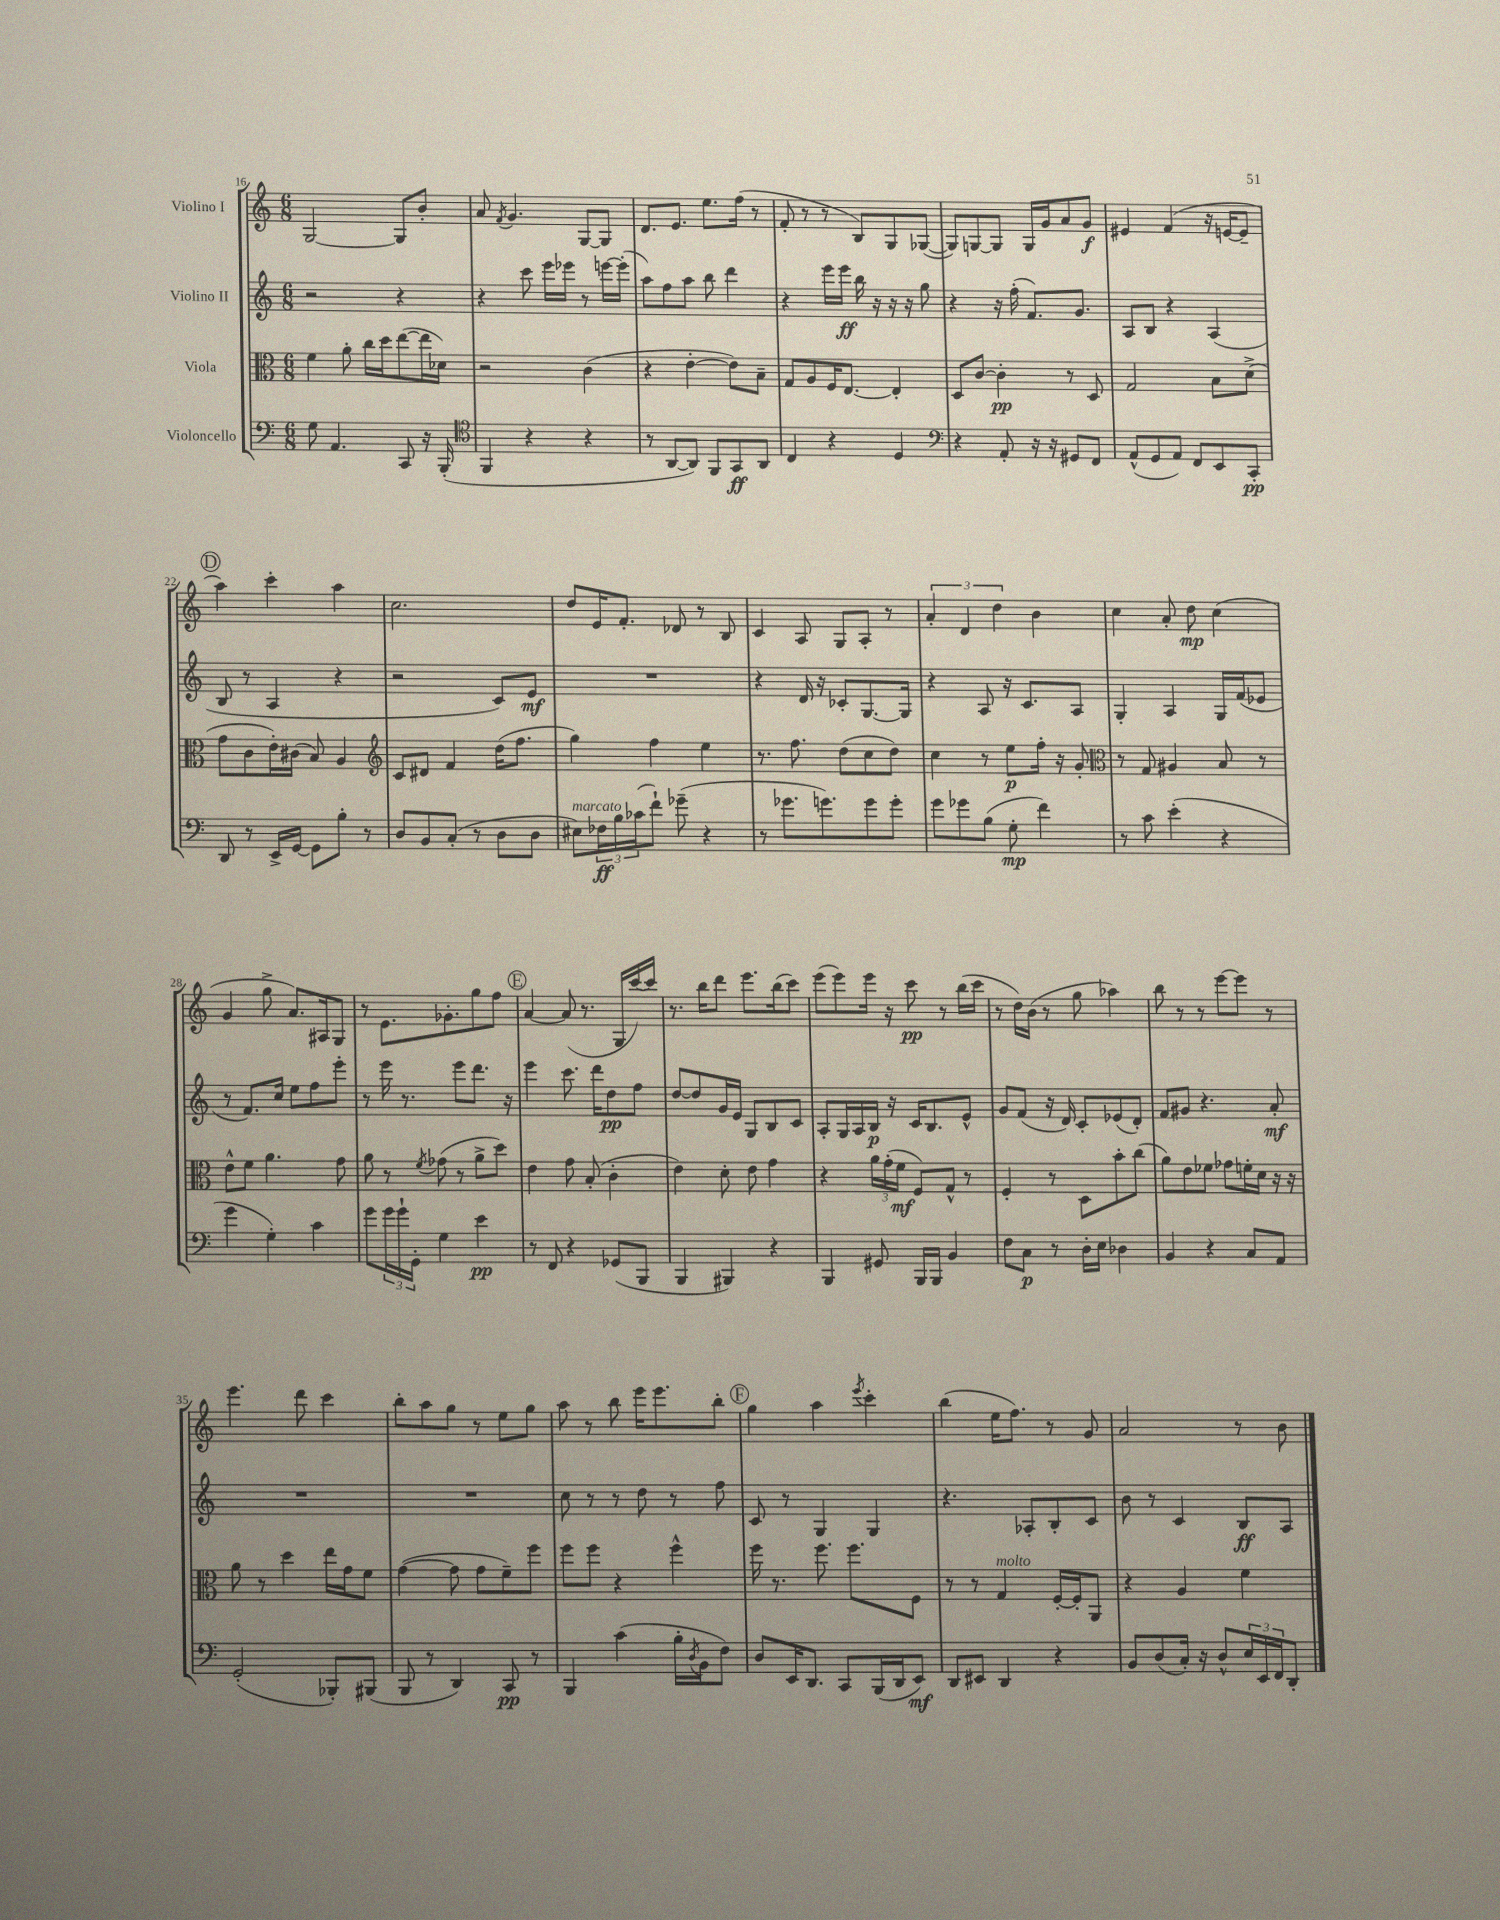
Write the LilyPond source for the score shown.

<<
\new StaffGroup <<
\new Staff = "s0" \with { instrumentName = "Violino I" } {
    \clef treble \key c \major \numericTimeSignature \time 6/8
    g2~ g8 b'8-. |
    a'8 \acciaccatura { f'8 } g'4. g8~ g8 |
    d'8. e'8. e''8. f''16( r8 |
    f'8-. r8 r8 b8) g8 ges8~( |
    ges8) g8~ g8 g16 g'16 a'8 g'8\f |
    eis'4 f'4( r16 e'16~ e'8-- |
    \mark \markup { \circle "D" } a''4) c'''4-. a''4 |
    c''2. |
    d''8 e'16 f'8.-. des'8 r8 b8 |
    c'4 a8 g8 a8-. r8 |
    \tuplet 3/2 { a'4-. d'4 d''4 } b'4 |
    c''4 a'8-. d''8\mp c''4( |
    g'4 g''8-> a'8.) ais16 g8 |
    r8 e'8. ges'8.-. g''8 f''8 |
    \mark \markup { \circle "E" } a'4~ a'8( r8. g16 c'''16~) c'''16 |
    r8. b''16 d'''8 e'''8. b''16( c'''8) |
    e'''8( e'''8) e'''16 r16 c'''8\pp r8 b''16( c'''16 |
    r8 d''16) b'16( r8 g''8 aes''4) |
    b''8 r8 r8 e'''8~ e'''8 r8 |
    e'''4. d'''8 c'''4 |
    b''8-. a''8 g''8 r8 e''8 g''8 |
    a''8 r8 b''8 e'''16 e'''8. b''8-. |
    \mark \markup { \circle "F" } g''4 a''4 \acciaccatura { e'''8 } c'''4-. |
    b''4( e''16 f''8.) r8 g'8 |
    a'2 r8 b'8 \bar "|." |
}
\new Staff = "s1" \with { instrumentName = "Violino II" } {
    \clef treble \key c \major \numericTimeSignature \time 6/8
    r2 r4 |
    r4 c'''8 e'''16 ees'''16 r8 e'''16~ e'''16-.( |
    a''8) f''8 a''8 b''8 d'''4 |
    r4 e'''16 e'''16\ff b''16 r16 r16 r16 g''8 |
    r4 r16 f''16-.( f'8.) g'8. |
    a8 b8 r4 a4( |
    \mark \markup { \circle "D" } b8 r8 a4 r4 |
    r2 c'8) e'8\mf |
    R2. |
    r4 d'16 r16 ces'8-. g8.~ g16 |
    r4 a8 r16 c'8. a8 |
    g4-. a4 g16 f'16( ees'8 |
    r8 f'8.) c''16 e''8 f''8 e'''8-. |
    r8 e'''16 r8. e'''8 d'''8. r16 |
    \mark \markup { \circle "E" } e'''4 c'''8. d'''16 d''8\pp f''8 |
    d''8~ d''8 g'16 e'16 g8 b8 c'8 |
    a8-. g16 a16 b16\p r16 c'16 b8. e'8-^ |
    g'8 f'8( r16 d'16) c'8-. ees'8( d'8-.) |
    f'8 gis'8 r4. a'8-.\mf |
    R2. |
    R2. |
    c''8 r8 r8 d''8 r8 f''8 |
    \mark \markup { \circle "F" } c'8 r8 g4 g4 |
    r4. aes8-. b8-. c'8 |
    b'8 r8 c'4 b8\ff a8 \bar "|." |
}
\new Staff = "s2" \with { instrumentName = "Viola" } {
    \clef alto \key c \major \numericTimeSignature \time 6/8
    f'4 a'8-. c''16 d''16 e''8~( e''16 des'16) |
    r2 c'4( |
    r4 e'4~-. e'8) b8-- |
    g8 a8 f16 e8.~ e4-. |
    d8 c'8~ c'4-.\pp r8 d8 |
    g2 b8 d'8->( |
    \mark \markup { \circle "D" } g'8 c'8 e'16-.) cis'16( b8) a4 |
    \clef treble c'8 dis'8 f'4 d''16( f''8. |
    g''4) f''4 e''4 |
    r8. f''8. d''8( c''8 d''8) |
    c''4 r8 e''8\p f''16-. r16 g'8-. |
    \clef alto r8 g8 ais4 b8 r8 |
    e'8-^ f'8 a'4. g'8 |
    a'8 r8 \acciaccatura { f'8 } ges'8( r8 a'8-> d''8) |
    \mark \markup { \circle "E" } e'4 g'8 b8-.( c'4-. |
    e'4) d'8-. e'8 g'4 |
    r4 \tuplet 3/2 { a'16 g'16-.( f'16\mf } f8) g8-^ r8 |
    f4-. r8 d8 b'8-. c''8( |
    a'8) e'8 fes'8 ges'8 f'16-. d'16 r16 r16 |
    a'8 r8 d''4 e''16 g'16 f'8 |
    g'4~( g'8 g'8 f'8--) f''8 |
    f''8 f''8 r4 f''4-^ |
    \mark \markup { \circle "F" } f''16 r8. f''8. f''8. f8 |
    r8 r8 g4^\markup { \italic "molto" } f16~-. f16-. a,8 |
    r4 a4 f'4 \bar "|." |
}
\new Staff = "s3" \with { instrumentName = "Violoncello" } {
    \clef bass \key c \major \numericTimeSignature \time 6/8
    g8 a,4. c,8 r16 b,,16-.( |
    \clef tenor f,4 r4 r4 |
    r8 a,8~ a,8) f,8 g,8\ff a,8 |
    c4 r4 d4 |
    \clef bass r4 a,8-. r16 r16 gis,8 f,8 |
    a,8-^( g,8 a,8) f,8 e,8 c,8-.\pp |
    \mark \markup { \circle "D" } d,8 r8 e,16-> g,16~ g,8 b8-. r8 |
    d8 b,8 c8-.( r8 d8 d8 |
    eis8^\markup { \italic "marcato" }) \tuplet 3/2 { fes16\ff b16 ces'16( } f'8-!) ges'8--( r4 |
    r8 ges'8. g'8.) g'8 g'8-. |
    g'8 ges'8 b8( g8-.\mp f'4) |
    r8 c'8 e'4-.( r4 |
    g'4 g4-.) c'4 |
    g'8 \tuplet 3/2 { g'16 g'16-! g,16-. } g4 e'4\pp |
    \mark \markup { \circle "E" } r8 f,8 r4 ges,8( b,,8 |
    b,,4 bis,,4) r4 |
    b,,4 gis,8 b,,16 b,,16 b,4 |
    f8 c8\p r8 d16-. e16 des4 |
    b,4 r4 c8 a,8 |
    g,2-.( bes,,8-.) bis,,8( |
    b,,8 r8 d,4) c,8\pp r8 |
    b,,4 c'4( b16-. \acciaccatura { d8 } b,16 f8) |
    \mark \markup { \circle "F" } d8 e,16 d,8. c,8 b,,16( d,16 e,8\mf) |
    d,8 eis,8 d,4 r4 |
    b,8 d8( c16-.) r16 d8-^ \tuplet 3/2 { e16 e,16 f,16 } d,8-. \bar "|." |
}
>>
>>
\layout { \context { \Score currentBarNumber = #16 } }
